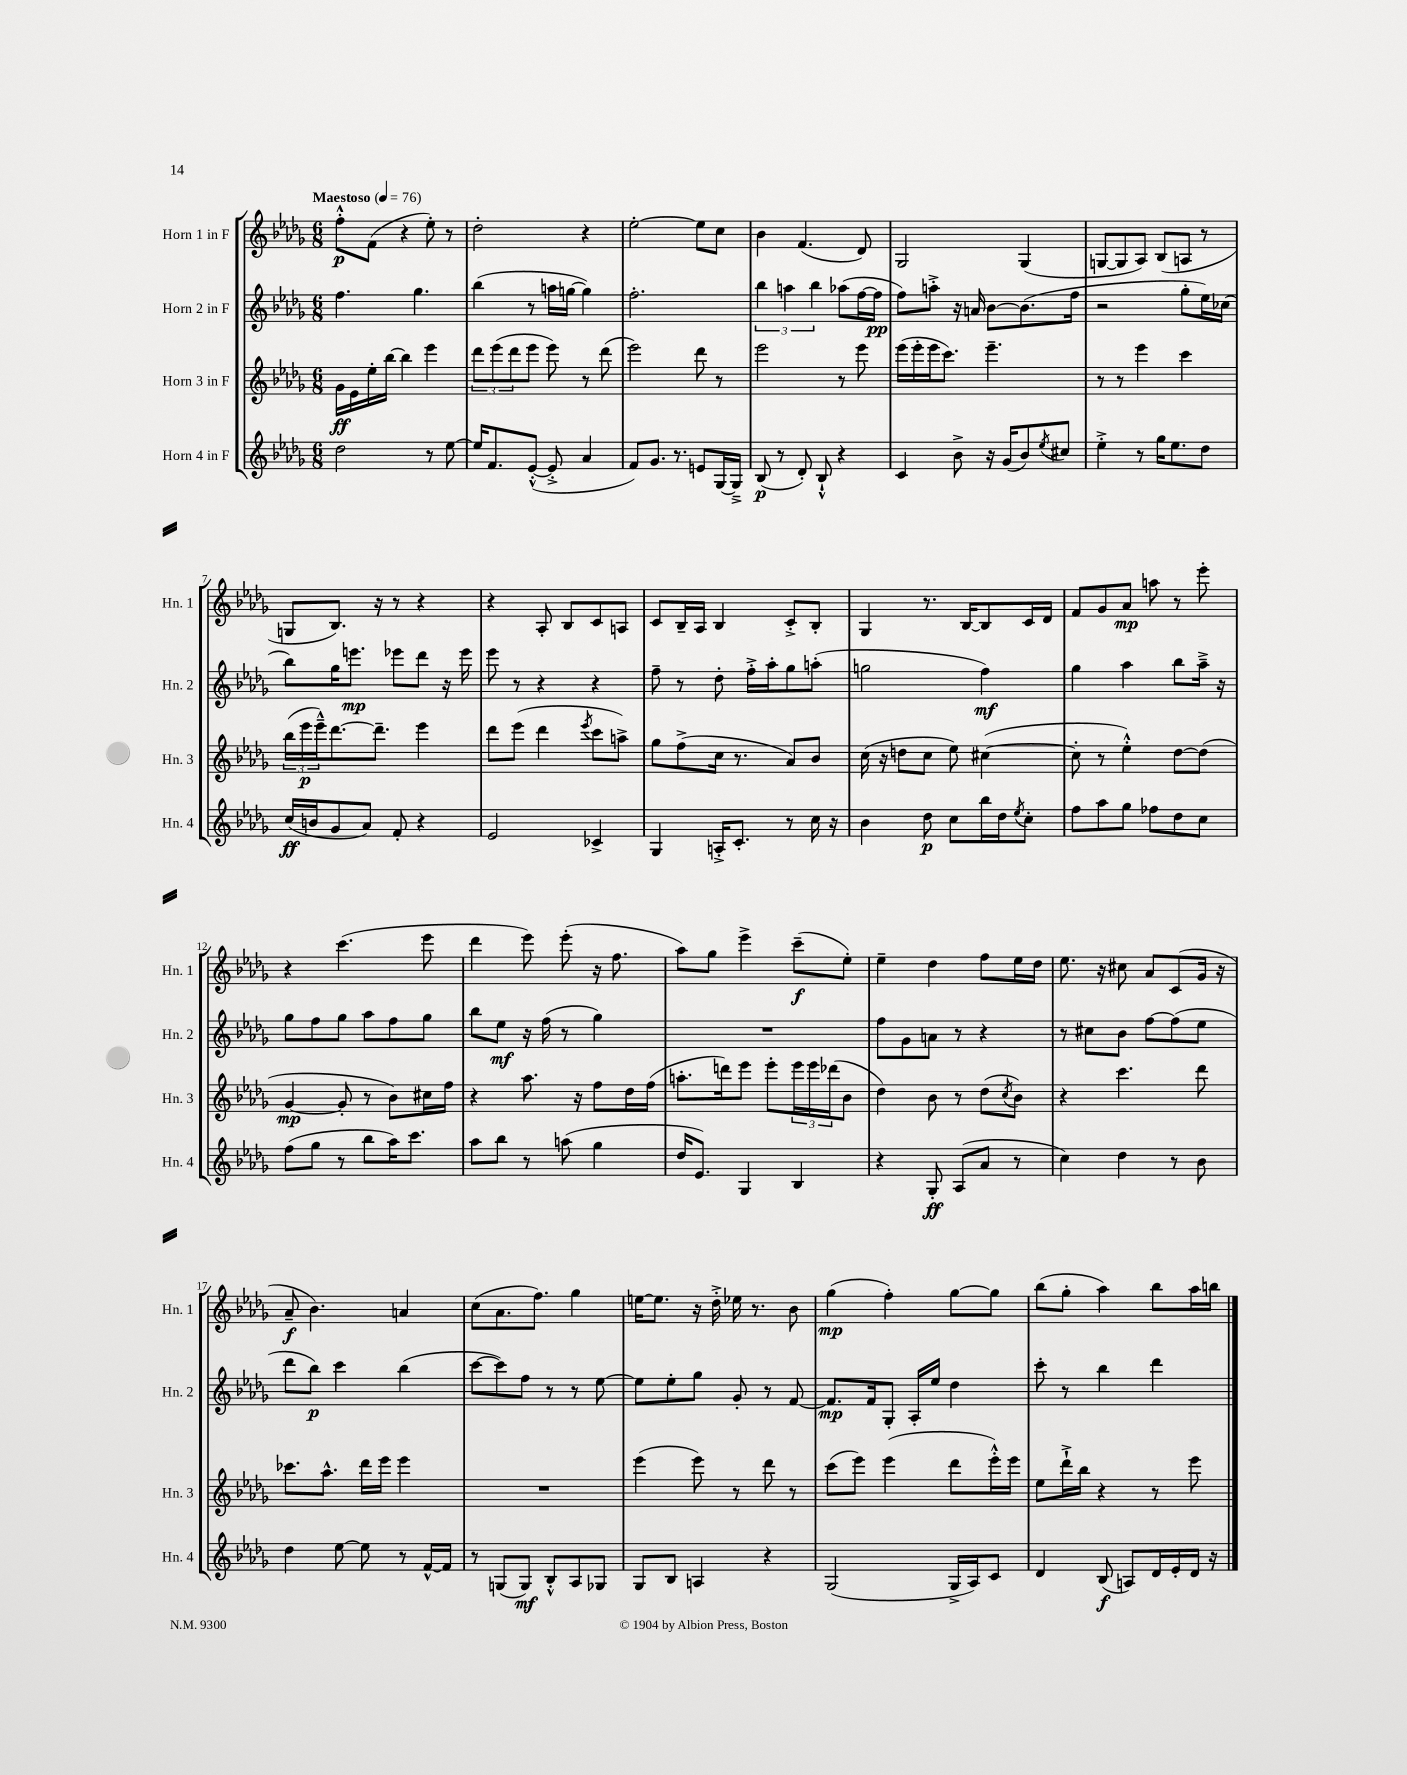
<<
\new StaffGroup <<
\new Staff = "s0" \with { instrumentName = "Horn 1 in F" shortInstrumentName = "Hn. 1" } {
    \clef treble \key des \major \numericTimeSignature \time 6/8 \tempo "Maestoso" 4 = 76
    f''8-.-^\p f'8( r4 ees''8-.) r8 |
    des''2-. r4 |
    ees''2~-. ees''8 c''8 |
    bes'4 f'4.( des'8) |
    ges2 ges4( |
    g8~ g8 aes8) bes8( a8 r8 |
    g8 bes8.) r16 r8 r4 |
    r4 aes8-. bes8 c'8 a8 |
    c'8 bes16-- aes16 bes4 c'8-.-> bes8-. |
    ges4 r8. bes16~ bes8 c'16 des'16 |
    f'8 ges'8 aes'8\mp a''8 r8 ees'''8-. |
    r4 c'''4.( ees'''8 |
    des'''4 ees'''8) ees'''8-.( r16 f''8. |
    aes''8) ges''8 ees'''4-> c'''8--\f( ees''8-.) |
    ees''4-- des''4 f''8 ees''16 des''16 |
    ees''8. r16 cis''8 aes'8 c'8( ges'16 r16 |
    aes'8--\f bes'4.) a'4 |
    c''8( aes'8. f''8.) ges''4 |
    e''16~ e''8. r16 des''16-.-> ees''16 r8. bes'8 |
    ges''4\mp( f''4-.) ges''8~ ges''8 |
    bes''8( ges''8-. aes''4) bes''8 aes''16 b''16 \bar "|." |
}
\new Staff = "s1" \with { instrumentName = "Horn 2 in F" shortInstrumentName = "Hn. 2" } {
    \clef treble \key des \major \numericTimeSignature \time 6/8
    f''4. ges''4. |
    bes''4( r8 a''16 g''16~ g''4) |
    f''2.-. |
    \tuplet 3/2 { bes''4 a''4 bes''4 } aes''8( f''16~ f''16\pp |
    f''8) a''8-.-> r16 a'16 bes'8~ bes'8.( f''16 |
    r2 ges''8-. ees''16) ces''16( |
    bes''8) ges''16 e'''8.\mp ees'''8 des'''8 r16 ees'''16 |
    ees'''8 r8 r4 r4 |
    f''8-- r8 des''8-. f''16-.-> aes''16-. ges''8 a''8-.( |
    g''2 f''4\mf) |
    ges''4 aes''4 bes''8 aes''16---> r16 |
    ges''8 f''8 ges''8 aes''8 f''8 ges''8 |
    bes''8 ees''8\mf r16 f''16( r8 ges''4) |
    R2. |
    f''8 ges'8 a'8 r8 r4 |
    r8 cis''8 bes'8 f''8~ f''8( ees''8 |
    des'''8 bes''8\p) c'''4 bes''4( |
    c'''8~ c'''8) f''8 r8 r8 ees''8~ |
    ees''8 ees''8-. ges''8 ges'8-. r8 f'8~ |
    f'8.\mp f'16 ges8-. aes16-. ees''16 des''4 |
    c'''8-. r8 bes''4 des'''4 \bar "|." |
}
\new Staff = "s2" \with { instrumentName = "Horn 3 in F" shortInstrumentName = "Hn. 3" } {
    \clef treble \key des \major \numericTimeSignature \time 6/8
    ges'16\ff ees'16 ees''16-. bes''16~ bes''4 ees'''4 |
    \tuplet 3/2 { des'''8 ees'''8( des'''8 } ees'''8 ees'''8) r8 des'''8( |
    ees'''2) des'''8 r8 |
    ees'''2 r8 ees'''8 |
    ees'''16( ees'''16-. ees'''16 c'''8.) ees'''4.-- |
    r8 r8 ees'''4 c'''4 |
    \tuplet 3/2 { bes''16( ees'''16\p ees'''16---^) } des'''8.~ des'''8.-- ees'''4 |
    des'''8 ees'''8( des'''4 \acciaccatura { ees'''8 } c'''8 a''8->) |
    ges''8 f''8->( c''16 r8. aes'8) bes'8 |
    c''16( r16 d''8 c''8 ees''8) cis''4~( |
    cis''8-. r8 ees''4-.-^) des''8~ des''8( |
    ges'4~\mp ges'8-. r8 bes'8) cis''16 f''16 |
    r4 aes''8. r16 f''8 des''16 f''16( |
    a''8.-. d'''16) ees'''8 ees'''8-. \tuplet 3/2 { ees'''16 ees'''16 des'''16( } bes'8 |
    des''4) bes'8 r8 des''8( \acciaccatura { c''8 } bes'8) |
    r4 c'''4. des'''8 |
    ces'''8. aes''8.-^ des'''16 ees'''16 ees'''4 |
    R2. |
    ees'''4( ees'''8) r8 des'''8 r8 |
    c'''8( ees'''8) ees'''4( des'''8 ees'''16-.-^) ees'''16 |
    ees''8 des'''16-!-> bes''16 r4 r8 ees'''8 \bar "|." |
}
\new Staff = "s3" \with { instrumentName = "Horn 4 in F" shortInstrumentName = "Hn. 4" } {
    \clef treble \key des \major \numericTimeSignature \time 6/8
    des''2 r8 ees''8~ |
    ees''16 f'8. ees'8~-.-^( ees'8-.-> aes'4 |
    f'8) ges'8. r8. e'8 ges16~ ges16---> |
    bes8\p( r8 des'8-.) bes8-!-^ r4 |
    c'4 bes'8-> r16 ges'16( bes'8) \acciaccatura { ees''8 } cis''8 |
    ees''4-.-> r8 ges''16 ees''8. des''8 |
    c''16\ff( b'16 ges'8 aes'8) f'8-. r4 |
    ees'2 ces'4-> |
    ges4 a16-.-> c'8.-. r8 c''16 r16 |
    bes'4 des''8\p c''8 bes''16 des''16 \acciaccatura { ees''8 } c''8-. |
    f''8 aes''8 ges''8 fes''8 des''8 c''8 |
    f''8( ges''8 r8 bes''8 aes''16) c'''8. |
    aes''8 bes''8 r8 a''8( ges''4 |
    des''16 ees'8.) ges4 bes4 |
    r4 ges8-.\ff aes8( aes'8 r8 |
    c''4) des''4 r8 bes'8 |
    des''4 ees''8~ ees''8 r8 f'16~-^ f'16 |
    r8 g8( g8\mf) bes8-.-^ aes8 ges8 |
    ges8 bes8 a4 r4 |
    ges2( ges16-> aes16) c'8 |
    des'4 bes8\f( a8) des'16 ees'16-. des'16 r16 \bar "|." |
}
>>
>>
